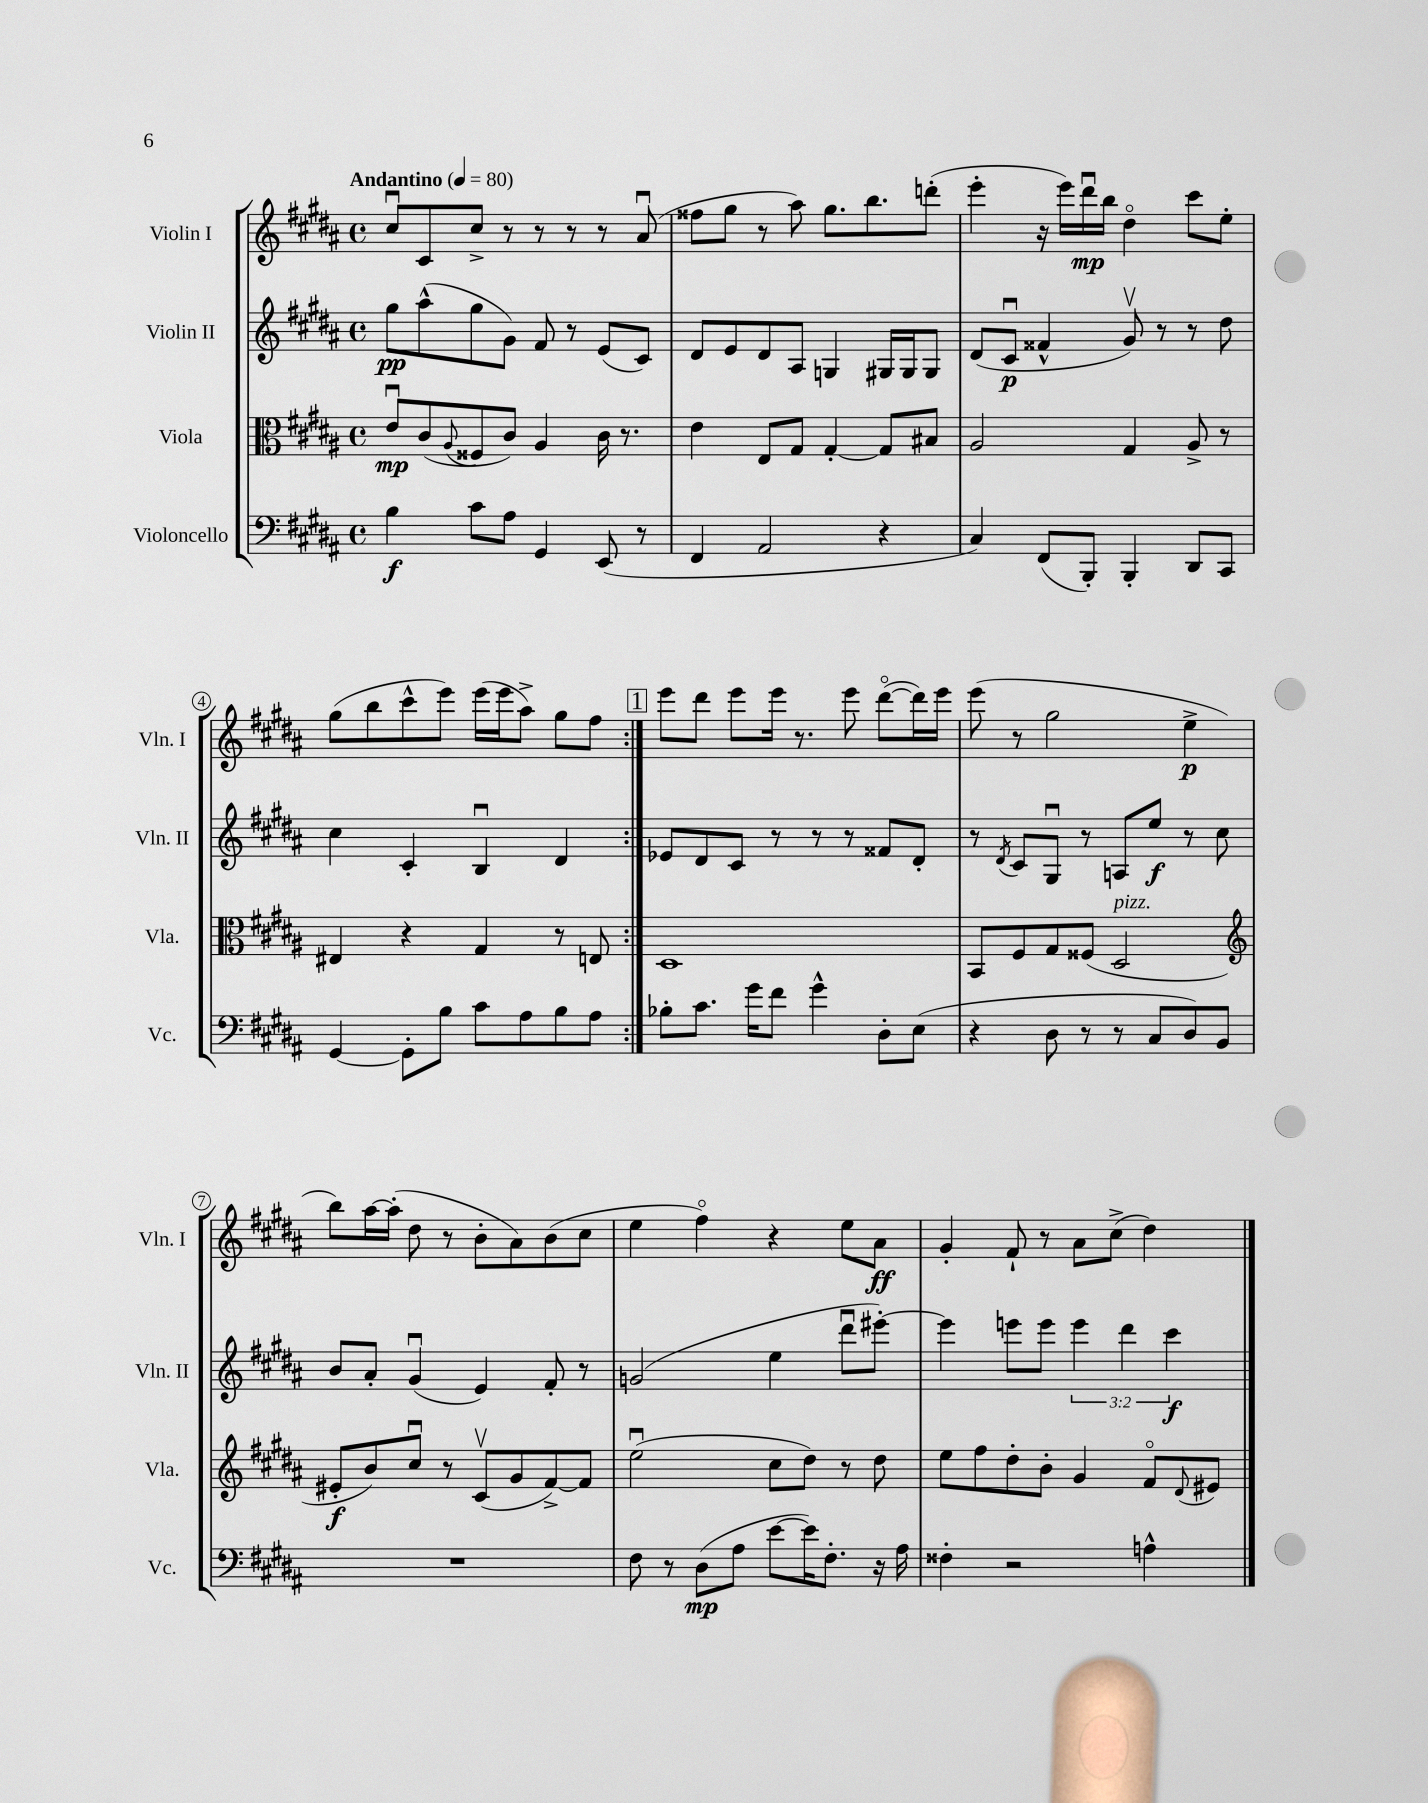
<<
\new StaffGroup <<
\new Staff = "s0" \with { instrumentName = "Violin I" shortInstrumentName = "Vln. I" } {
    \clef treble \key b \major \defaultTimeSignature \time 4/4 \tempo "Andantino" 4 = 80
    \repeat volta 2 { cis''8\downbow cis'8 cis''8-> r8 r8 r8 r8 ais'8\downbow( |
    fisis''8 gis''8 r8 ais''8) gis''8. b''8. d'''8-.( |
    e'''4-. r16 e'''16) dis'''16\downbow\mp b''16 dis''4\flageolet cis'''8 e''8-. |
    gis''8( b''8 cis'''8-^ e'''8) e'''16( e'''16 ais''8->) gis''8 fis''8 | }
    \mark \markup { \box "1" } e'''8 dis'''8 e'''8 e'''16 r8. e'''8 dis'''8~\flageolet( dis'''16) e'''16 |
    e'''8( r8 gis''2 e''4->\p |
    b''8) ais''16~ ais''16-.( dis''8 r8 b'8-. ais'8) b'8( cis''8 |
    e''4 fis''4\flageolet) r4 e''8 ais'8\ff |
    gis'4-. fis'8-! r8 ais'8 cis''8->( dis''4) \bar "|." |
}
\new Staff = "s1" \with { instrumentName = "Violin II" shortInstrumentName = "Vln. II" } {
    \clef treble \key b \major \defaultTimeSignature \time 4/4 \override Staff.TupletNumber.text = #tuplet-number::calc-fraction-text
    \repeat volta 2 { gis''8\pp ais''8-^( gis''8 gis'8) fis'8 r8 e'8( cis'8) |
    dis'8 e'8 dis'8 ais8 g4 gis16 gis16 gis8 |
    dis'8( cis'8\downbow\p fisis'4-^ gis'8\upbow) r8 r8 dis''8 |
    cis''4 cis'4-. b4\downbow dis'4 | }
    \mark \markup { \box "1" } ees'8 dis'8 cis'8 r8 r8 r8 fisis'8 dis'8-. |
    r8 \acciaccatura { dis'8 } cis'8 gis8\downbow r8 a8 e''8\f r8 cis''8 |
    b'8 ais'8-. gis'4\downbow( e'4) fis'8-. r8 |
    g'2( e''4 dis'''8\downbow eis'''8~-.) |
    eis'''4 e'''8 e'''8 \tuplet 3/2 { e'''4 dis'''4 cis'''4\f } \bar "|." |
}
\new Staff = "s2" \with { instrumentName = "Viola" shortInstrumentName = "Vla." } {
    \clef alto \key b \major \defaultTimeSignature \time 4/4
    \repeat volta 2 { e'8\downbow\mp cis'8( \appoggiatura { ais8 } fisis8 cis'8) ais4 cis'16 r8. |
    e'4 e8 gis8 gis4~-. gis8 bis8 |
    ais2 gis4 ais8-> r8 |
    eis4 r4 gis4 r8 e8 | }
    \mark \markup { \box "1" } dis1 |
    b,8 fis8 gis8 fisis8( dis2^\markup { \italic "pizz." } |
    \clef treble eis'8-.\f b'8) cis''8\downbow r8 cis'8\upbow( gis'8 fis'8~->) fis'8 |
    e''2\downbow( cis''8 dis''8) r8 dis''8 |
    e''8 fis''8 dis''8-. b'8-. gis'4 fis'8\flageolet \appoggiatura { dis'8 } eis'8 \bar "|." |
}
\new Staff = "s3" \with { instrumentName = "Violoncello" shortInstrumentName = "Vc." } {
    \clef bass \key b \major \defaultTimeSignature \time 4/4
    \repeat volta 2 { b4\f cis'8 ais8 gis,4 e,8( r8 |
    fis,4 ais,2 r4 |
    cis4) fis,8( b,,8-.) b,,4-. dis,8 cis,8 |
    gis,4~ gis,8-. b8 cis'8 ais8 b8 ais8 | }
    \mark \markup { \box "1" } bes8-. cis'8. gis'16 fis'8 gis'4-^ dis8-. e8( |
    r4 dis8 r8 r8 cis8 dis8) b,8 |
    R1 |
    fis8 r8 dis8\mp( ais8 e'8~ e'16) fis8.-. r16 ais16 |
    fisis4-. r2 a4-^ \bar "|." |
}
>>
>>
\layout { \context { \Score \override BarNumber.stencil = #(make-stencil-circler 0.1 0.3 ly:text-interface::print) } }
